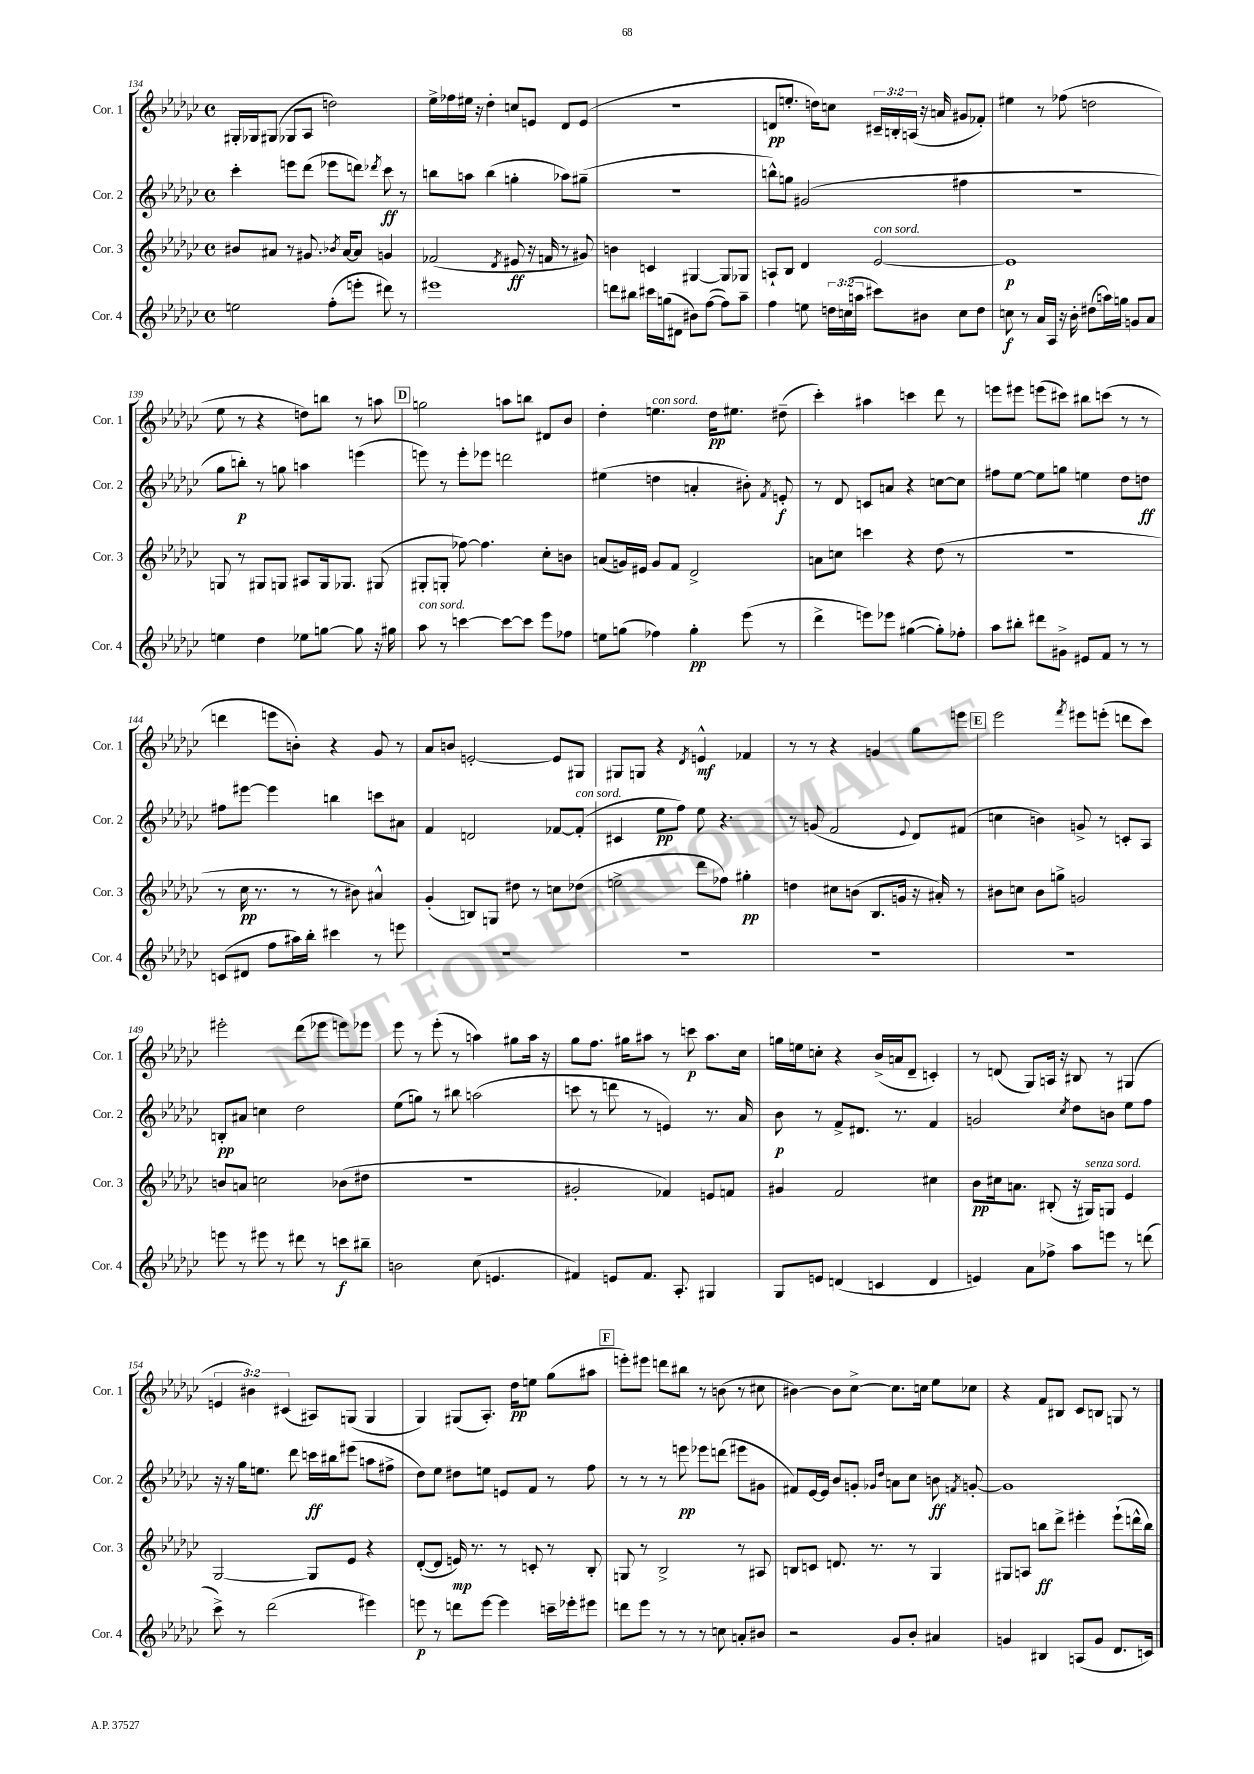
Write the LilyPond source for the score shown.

<<
\new StaffGroup <<
\new Staff = "s0" \with { instrumentName = "Cor. 1" shortInstrumentName = "Cor. 1" } {
    \clef treble \key ges \major \defaultTimeSignature \time 4/4 \override Staff.TupletNumber.text = #tuplet-number::calc-fraction-text
    \autoBeamOff gis16[-. ges16 gis8]( ges8[ aes8] d''2) |
    ees''16[-> fes''16 eis''16] r16 des''4-. c''8[ e'8] des'8[ e'8]( |
    R1 |
    d'8[\pp e''8.]-. d''16[) c''8] \tuplet 3/2 { cis'16[-- b16-. a16]( } r16 a'16 gis'8[ fes'8]-.) |
    eis''4 r8 fes''8( d''2 |
    ees''8 r8 r4 d''8[) b''8] r8 a''8 |
    \mark \markup { \box "D" } g''2 a''8[ b''8] dis'8[ bes'8] |
    des''4-. e''4.^\markup { \italic "con sord." } des''16[\pp eis''8.] dis''8--( |
    ces'''4-.) ais''4 c'''4 des'''8 r8 |
    e'''8[ eis'''8] e'''8[( cis'''8]) bis''8[ c'''8]( r8 r8 |
    d'''4 e'''8[ b'8]-.) r4 ges'8 r8 |
    aes'8[ b'8] e'2~-. e'8[ gis8] |
    gis8[ g8] r4 \acciaccatura { des'8 } e'4-^\mf fes'4 |
    r8 r8 r4 g'4 ges''8[ e'''8] |
    \mark \markup { \box "E" } ees'''2 \acciaccatura { f'''8 } eis'''8[ e'''8]-.( d'''8[ ces'''8]) |
    eis'''2-. des'''8[( ees'''8] e'''8[) ees'''8] |
    ees'''8 r8 ees'''8-.( r8 a''4) gis''8[ a''16] r16 |
    ges''8[ f''8.] gis''16[ ais''8] r8 c'''8\p ais''8.[ ces''16] |
    g''16[ e''16 c''8]-. r4 bes'16[->( a'16 des'8]-- c'4-.) |
    r8 d'8( ges8[) a16] r16 bis8 r8 gis4( |
    \tuplet 3/2 { e'4 bis'4) cis'4( } ais8[) g8]( g4 |
    ges4) gis8[( aes8.]-.) des''16[\pp e''8] ges''8[( ais''8] |
    \mark \markup { \box "F" } e'''8[-.) eis'''8] d'''8[ bis''8] r8 b'8( r8 cis''8 |
    bis'4~) bis'8[ ces''8]~-> ces''8.[ c''16] ees''8[ ces''8] |
    r4 f'8[ bis8] ces'8[ b8] g8 r8 \bar "|." |
}
\new Staff = "s1" \with { instrumentName = "Cor. 2" shortInstrumentName = "Cor. 2" } {
    \clef treble \key ges \major \defaultTimeSignature \time 4/4
    \autoBeamOff ces'''4-. e'''8[ des'''8]( ees'''8[ d'''8]) \acciaccatura { des'''8 } ces'''8\ff r8 |
    b''8[ a''8] b''4( g''4-. aes''8[) gis''8]--( |
    R1 |
    b''8[-^) g''8] gis'2( fis''4 |
    R1 |
    ges''8[ b''8]-.\p) r8 g''8 a''4 e'''4( |
    \mark \markup { \box "D" } e'''8) r8 e'''8[-. ees'''8] d'''2 |
    eis''4( d''4 a'4-. bis'8-.) \acciaccatura { f'8 } e'8-.\f |
    r8 des'8 c'8[ a'8] r4 c''8[~ c''8] |
    fis''8[ ees''8]~ ees''8[ g''8] e''4 des''8[ d''8]\ff |
    fis''8[ eis'''8]~ eis'''4 b''4 c'''8[ ais'8] |
    f'4 d'2 fes'8[~ fes'8]-.^\markup { \italic "con sord." }( |
    cis'4 ees''8[\pp f''8]) ees''8 r4. |
    r8 g'8( f'2 \appoggiatura { ees'8 } des'8[) fis'8]( |
    \mark \markup { \box "E" } c''4 b'4) g'8-> r8 c'8[-. aes8] |
    b8[-.\pp ais'8] c''4 des''2 |
    ees''8[( g''8]) r8 bis''8 a''2( |
    c'''8 r8 d'''8 r8 e'4) r8. aes'16 |
    bes'8\p r8 f'8[-> dis'8.] r8. f'4 |
    g'2 \acciaccatura { ces''8 } des''8[ b'8] ees''8[ f''8] |
    r16 r16 ges''16[ e''8.] des'''8 c'''16[\ff bis''16 eis'''8]( a''8[ fis''8]-> |
    des''8[) ees''8] dis''8[ e''8] e'8[ f'8] r8 f''8 |
    \mark \markup { \box "F" } r8 r8 r8 e'''8\pp ees'''8[ d'''8]( eis'''8[ gis'8] |
    fis'8[) ees'16~ ees'16] bes'8[ g'8]-. \grace { ges'16[ des''16] } a'8[ ces''8] b'8\ff \acciaccatura { f'8 } g'8~-. |
    g'1 \bar "|." |
}
\new Staff = "s2" \with { instrumentName = "Cor. 3" shortInstrumentName = "Cor. 3" } {
    \clef treble \key ges \major \defaultTimeSignature \time 4/4
    \autoBeamOff bis'8[ ais'8] r8 gis'8. \acciaccatura { bes'8 } ais'16[~ ais'8] g'4 |
    fes'2( \acciaccatura { des'8 } eis'8\ff r16 f'16 r8 gis'8) |
    b'4 c'4 gis4~ gis8[ ges8] |
    a8[-! bes8] des'4 ees'2~^\markup { \italic "con sord." } |
    ees'1\p |
    g8 r8 gis8[ g8] ais8[ g16 ges8.] gis8( |
    \mark \markup { \box "D" } gis8[-. g8]-. fes''8~) fes''4. ces''8[-. b'8] |
    a'8[( g'16) eis'16] g'8[ f'8] des'2-> |
    a'8[ c''8] c'''4 r4 des''8( r8 |
    R1 |
    r8 ces''16\pp r8. r8 r8 bis'8) ais'4-^ |
    ges'4-.( b8[) g8] dis''8 r8 c''8[ des''8]( |
    e''2-> des'''8[ fes''8]) gis''4-.\pp |
    d''4 cis''8[ b'8]( bes8.[ g'16] r16 ais'16-.) r8 |
    \mark \markup { \box "E" } bis'8[ c''8] bis'8[ g''8]-> g'2 |
    b'8[ a'8] c''2 bes'8[( dis''8] |
    R1 |
    gis'2-. fes'4) e'8[ f'8] |
    gis'4 f'2 cis''4 |
    bes'8[\pp cis''16 a'8.] bis8-.( r16 gis16[^\markup { \italic "senza sord." }) g8] ees'4 |
    ges2~ ges8[ ees'8] r4 |
    des'8[~-.( des'8] e'16\mp) r8. r8 c'8-. r8 bes8-. |
    \mark \markup { \box "F" } g8 r8 bes2-> r8 ais8 |
    b8[ c'8] d'8. r8. r8 ges4 |
    gis8[ a8] b''8[\ff des'''8]-> eis'''4-. eis'''8[-!( d'''16-^ b''16]) \bar "|." |
}
\new Staff = "s3" \with { instrumentName = "Cor. 4" shortInstrumentName = "Cor. 4" } {
    \clef treble \key ges \major \defaultTimeSignature \time 4/4 \override Staff.TupletNumber.text = #tuplet-number::calc-fraction-text
    \autoBeamOff e''2 f''8[-.( e'''8]-. dis'''8) r8 |
    eis'''1 |
    d'''8[ bis''8] cis'''16[ g''16( dis'8] bis'8[) f''8]~( f''8[) aes''8]-- |
    f''4 e''8 \tuplet 3/2 { d''16[ c''16( a''16] } cis'''8[) bis'8] c''8[ d''8] |
    c''8\f r8 aes'16[ aes16] r16 bes'16-. dis''8[( a''16) g''16] g'8[ aes'8] |
    e''4 des''4 ees''8[ g''8]~ g''8 r16 gis''16 |
    \mark \markup { \box "D" } aes''8^\markup { \italic "con sord." } r8 c'''4~ c'''8[~ c'''8] ees'''8[ fes''8] |
    e''8[ g''8]( fes''4) g''4-.\pp ees'''8( r8 |
    des'''4-> e'''8[) ees'''8] gis''4~( gis''8[-.) fes''8]-. |
    aes''8[ bis''8]-. dis'''8[ gis'8]-> eis'8[ f'8] r8 r8 |
    c'8[( dis'8] f''8[ ais''16) bes''16]-. cis'''4 r8 e'''8 |
    R1 |
    R1 |
    R1 |
    \mark \markup { \box "E" } R1 |
    e'''8 r8 eis'''8 r8 dis'''8 r8 c'''8[\f bis''8]-- |
    b'2 ces''8( e'4. |
    fis'4) e'8[ fis'8.] aes8.-. gis4 |
    ges8[ e'8] d'4( c'4 d'4 |
    e'4) aes'8[ fes''8]-> aes''8[ e'''8] r8 d'''8( |
    ces'''8->) r8 des'''2( eis'''4) |
    e'''8\p r8 d'''8[ e'''8]~ e'''4 c'''16[-- ees'''16-. eis'''8] |
    \mark \markup { \box "F" } d'''8[ ees'''8] r8 r8 r8 c''8 a'8[-. bis'8] |
    r2 ges'8[ bes'8]-. ais'4 |
    g'4 bis4 a8[( g'8] des'8.[ c'16]) \bar "|." |
}
>>
>>
\layout { \context { \Score currentBarNumber = #134 } }
